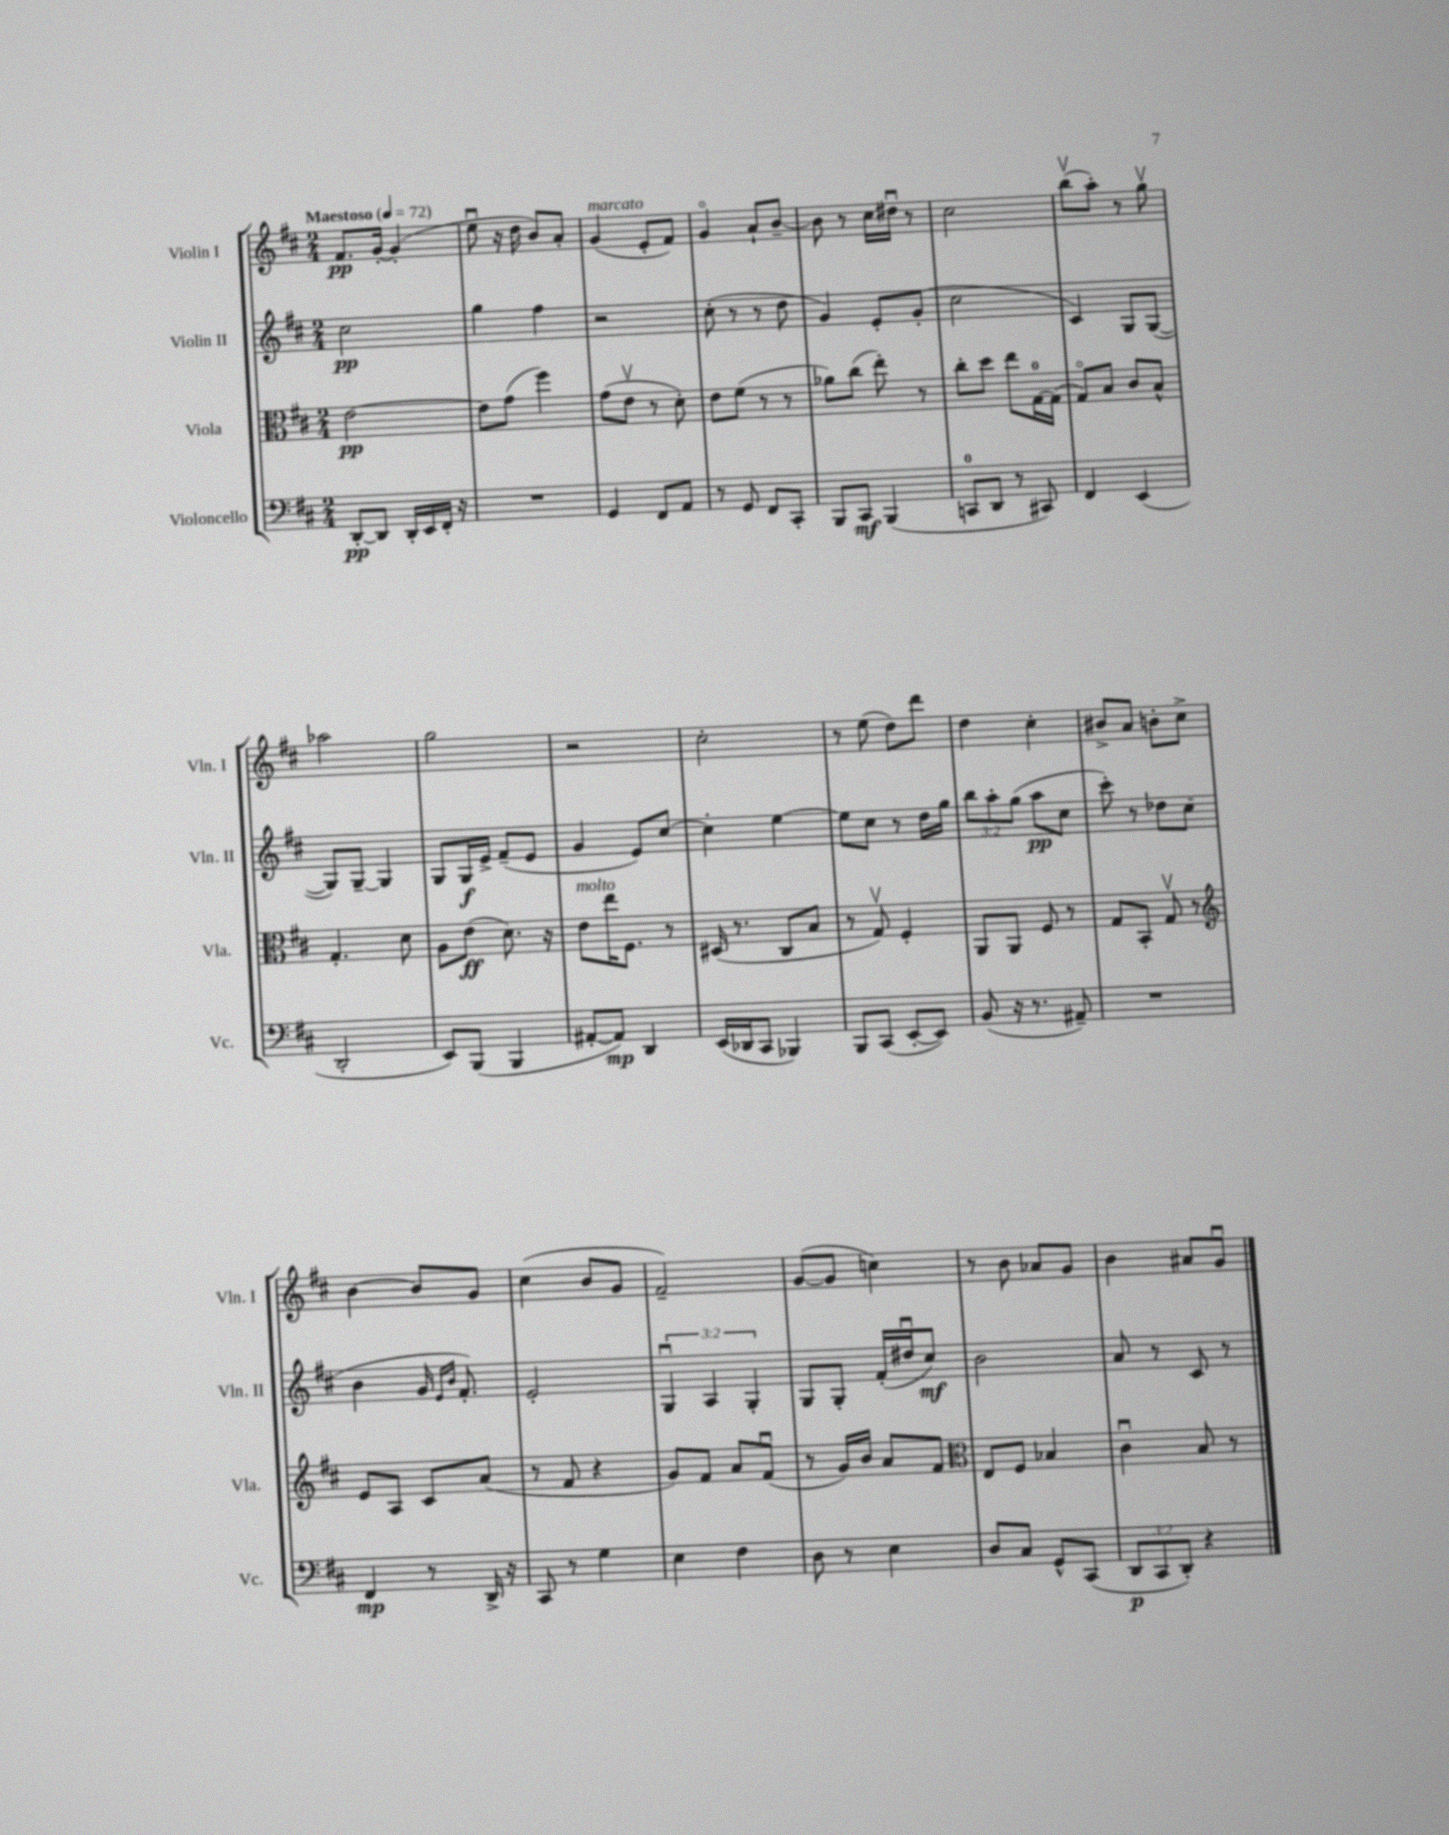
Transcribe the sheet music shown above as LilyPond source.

<<
\new StaffGroup <<
\new Staff = "s0" \with { instrumentName = "Violin I" shortInstrumentName = "Vln. I" } {
    \clef treble \key d \major \numericTimeSignature \time 2/4 \tempo "Maestoso" 4 = 72
    fis'8.\pp g'16~-. g'4-.( |
    e''8\downbow r16 d''16 b'8) a'8-. |
    g'4^\markup { \italic "marcato" }( e'8-. fis'8) |
    g'4\flageolet a'8-! b'8~-- |
    b'8 r8 cis''16 dis''16\downbow r8 |
    cis''2 |
    b''8\upbow( a''8-.) r8 g''8\upbow |
    aes''2 |
    g''2 |
    r2 |
    cis''2-. |
    r8 e''8( d''8) d'''8 |
    d''4 cis''4-. |
    bis'8-> a'8 b'8-. cis''8-> |
    b'4~ b'8 g'8 |
    cis''4( b'8 g'8 |
    fis'2--) |
    g'8~( g'8 c''4) |
    r8 b'8 aes'8 g'8 |
    b'4 ais'8 g'8\downbow \bar "|." |
}
\new Staff = "s1" \with { instrumentName = "Violin II" shortInstrumentName = "Vln. II" } {
    \clef treble \key d \major \numericTimeSignature \time 2/4 \override Staff.TupletNumber.text = #tuplet-number::calc-fraction-text
    cis''2\pp |
    g''4 fis''4 |
    r2 |
    cis''8-.( r8 r8 d''8 |
    g'4) e'8-. g'8-.( |
    cis''2 |
    cis'4) g8 g8~( |
    g8) g8~-- g4 |
    g8 g16\f e'16-> fis'8--( e'8 |
    g'4 e'8) cis''8~ |
    cis''4-. e''4~ |
    e''8 cis''8 r8 d''16 g''16 |
    \tuplet 3/2 { b''8 a''8-. g''8( } a''8\pp cis''8 |
    cis'''8-.) r8 des''8 cis''8( |
    b'4 g'16 \grace { e'16 b'16 } fis'8.-.) |
    e'2-. |
    \tuplet 3/2 { g4\downbow a4 g4-. } |
    g8 g8-. fis'16-.( dis''16\downbow cis''8\mf) |
    b'2 |
    a'8 r8 cis'8 r8 \bar "|." |
}
\new Staff = "s2" \with { instrumentName = "Viola" shortInstrumentName = "Vla." } {
    \clef alto \key d \major \numericTimeSignature \time 2/4
    e'2~\pp |
    e'8 g'8( fis''4) |
    g'8( e'8\upbow r8 d'8-.) |
    e'8 fis'8( r8 r8 |
    aes'8) cis''8( e''8-.) r8 |
    cis''8-. d''8 e''8 g16-0~ g16( |
    g8\flageolet) b8 cis'8 b8-^ |
    g4.-. d'8 |
    a8 e'8\ff( d'8.) r16 |
    e'8^\markup { \italic "molto" } e''16 fis8. r8 |
    dis16( r8. cis8 b8 |
    r8 g8\upbow) fis4-. |
    a,8 a,8 fis8 r8 |
    g8 b,8-. g8\upbow r8 |
    \clef treble e'8 a8 cis'8 a'8( |
    r8 fis'8 r4 |
    g'8) fis'8 a'8 fis'8\downbow( |
    r8 g'16) b'16 a'8 fis'8 |
    \clef alto e8 fis8 bes4 |
    cis'4\downbow b8 r8 \bar "|." |
}
\new Staff = "s3" \with { instrumentName = "Violoncello" shortInstrumentName = "Vc." } {
    \clef bass \key d \major \numericTimeSignature \time 2/4 \override Staff.TupletNumber.text = #tuplet-number::calc-fraction-text
    d,8~-.\pp d,8 d,16-. e,16 fis,16-. r16 |
    R2 |
    g,4 fis,8 a,8 |
    r8 g,8 fis,8 cis,8-. |
    b,,8 cis,8\mf b,,4( |
    c,8-0 d,8 r8 cis,8) |
    fis,4 e,4( |
    d,2-. |
    e,8) b,,8( b,,4 |
    ais,8~-. ais,8\mp) d,4 |
    e,16( des,16 cis,8 bes,,4) |
    b,,8 cis,8( e,8~-. e,8) |
    b,8( r16 r8. ais,8--) |
    R2 |
    fis,4\mp r8 d,16-> r16 |
    cis,8 r8 g4 |
    e4 fis4 |
    d8 r8 e4 |
    d8 cis8 g,8-^ cis,8( |
    \tuplet 3/2 { d,8\p cis,8 d,8-.) } r4 \bar "|." |
}
>>
>>
\layout { \context { \Score \remove "Bar_number_engraver" } }
